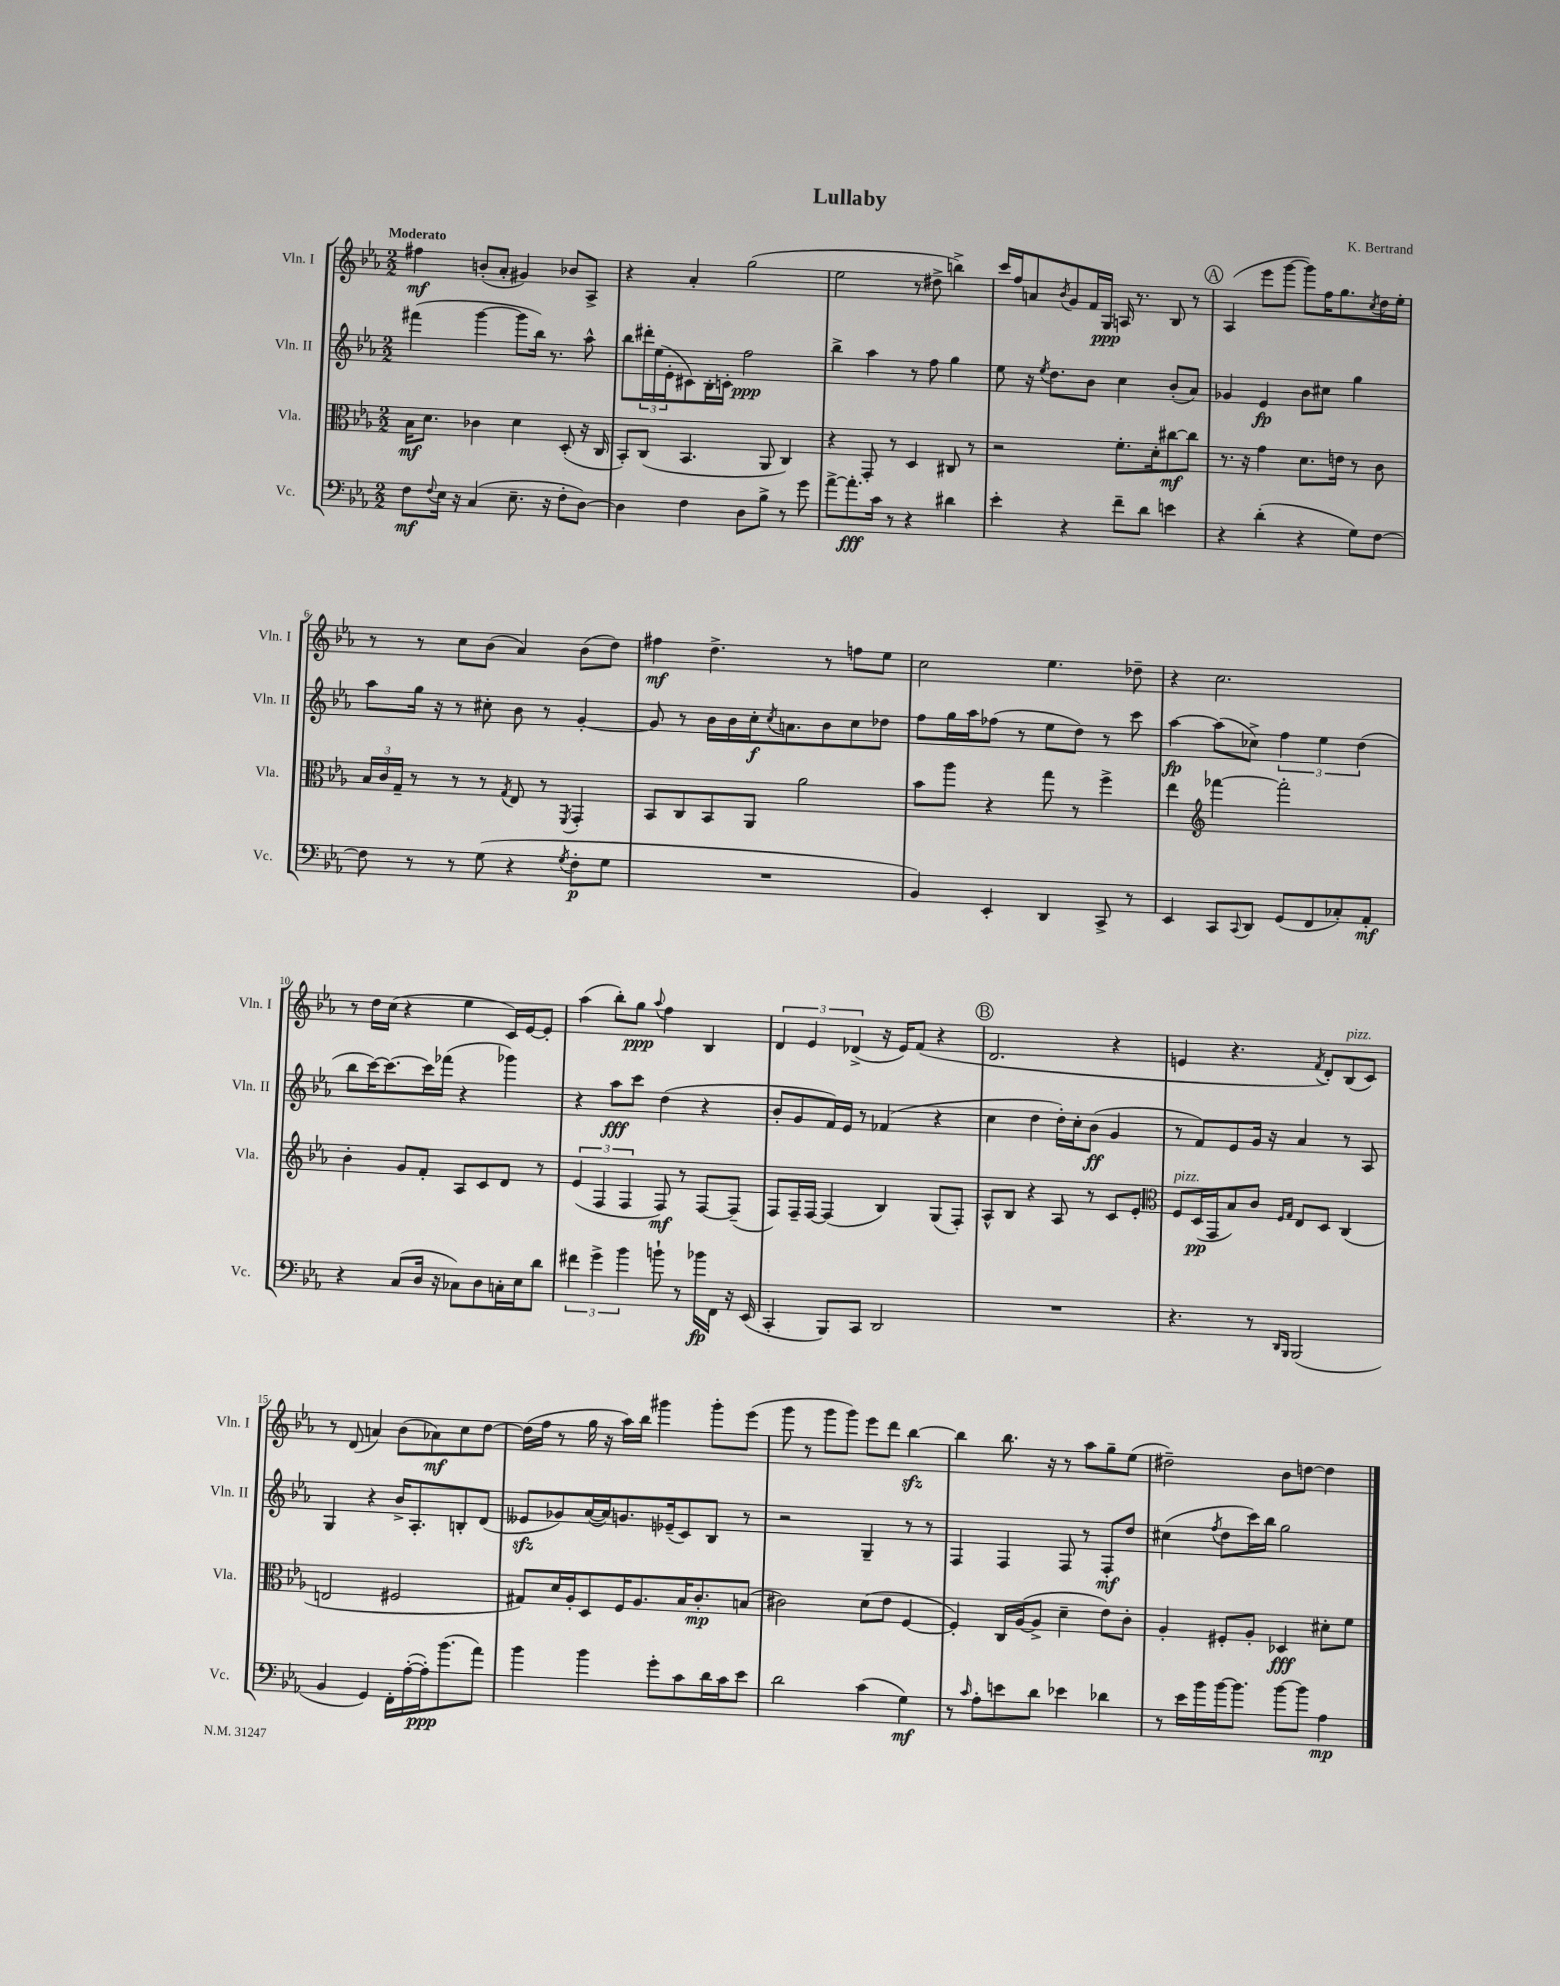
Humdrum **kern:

**kern	**kern	**kern	**kern
*staff4	*staff3	*staff2	*staff1
*clefF4	*clefC3	*clefG2	*clefG2
*k[b-e-a-]	*k[b-e-a-]	*k[b-e-a-]	*k[b-e-a-]
*M2/2	*M2/2	*M2/2	*M2/2
8F	16B-	(4fff#	4ff#
.	8.d	.	.
8qqF	.	.	.
16E-	.	.	.
16r	.	.	.
(4C	4c-	[4ggg	(8b'
.	.	.	8a-'
8.E-~	4d	8ggg]	4g#)
.	.	16bb-)	.
16r	.	8.r	.
8F'	(8D'	.	8b-
[8D)	16r	8aa-^^	8A-^
.	16C	.	.
=	=	=	=
4D]	8BB-')	8bb-	4r
.	(8C	24ddd#'	.
.	.	(24ee-	.
.	.	24e-'	.
4F	4.BB-	8c#)	4a-'
.	.	16B-'	.
.	.	16c'	.
8D	.	2ff	(2gg
8B-^	8AA-	.	.
8r	4C)	.	.
8g	.	.	.
=	=	=	=
[8a-^	4r	4bb-^	2ee-
8.a-']	.	.	.
.	8GG'	4aa-	.
16c	.	.	.
8r	8r	.	.
4r	4D	8r	8r
.	.	8ff	8dd#^
4d#	8C#	4gg	4bb^)
.	8r	.	.
=	=	=	=
4e-'	2r	8ee-	16ccc
.	.	.	16ff
.	.	16r	8a
.	.	8qee-	.
.	.	8.dd	.
.	.	.	8qb-
4r	.	.	8g
.	.	8b-	16f
.	.	.	16G
8f~	8.f'	4cc	16A
.	.	.	8.r
8d	.	.	.
.	16d'	.	.
4e	[8cc#	(8b-'	8B-
.	8cc#]	8a-)	8r
=	=	=	=
4r	8.r	4g-	(4A-
.	16r	.	.
(4d'	4g	4e-	8eee-
.	.	.	[8ggg
4r	8.d	8b-	8ggg])
.	.	8cc#	16ff
.	16e	.	8.gg
8G)	8r	4gg	.
.	.	.	8qcc
[8F	8c	.	16dd
.	.	.	16ee-'
=	=	=	=
8F]	24B-	8aa-	8r
.	24c	.	.
.	24G~	.	.
8r	8r	16gg	8r
.	.	16r	.
8r	8r	8r	8cc
(8G	8r	8cc#'	(8b-
.	8qG	.	.
4r	8E-	8b-	4a-)
.	8r	8r	.
8qG	8qFF	.	.
8F'	4GG'	[4g'	(8b-
8G	.	.	8dd)
=	=	=	=
1r	8BB-	8g]	4ff#
.	8C	8r	.
.	8BB-	16b-	4.dd^
.	.	16b-	.
.	8AA-	16cc'	.
.	.	8qcc	.
.	.	8.a	.
.	2a-	.	.
.	.	8b-	8r
.	.	8cc	8ff
.	.	8dd-	8ee-
=	=	=	=
4BB-)	8b-	8ff	2cc
.	8aa-	16gg	.
.	.	16aa-	.
4EE-'	4r	(8ff-	.
.	.	8r	.
4DD	8gg	8ee-	4.ee-
.	8r	8dd)	.
8CC^	4ff^	8r	.
8r	.	8ccc	8dd-~
=	=	=	=
4EE-	4ee-	[4aa-	4r
*	*clefG2	*	*
8CC	[4fff-	(8aa-]	2.cc
8qqCC	.	.	.
8DD	.	8cc-^)	.
(8GG	2fff-']	6ff	.
8FF	.	.	.
.	.	6ee-	.
8C-')	.	.	.
.	.	(6dd	.
8AA-'	.	.	.
=	=	=	=
4r	4b-'	8bb-	8r
.	.	[16ccc)	16dd
.	.	8.ccc_	(16cc
(8C	8g	.	4r
16D	8f'	16ccc]	.
16r	.	(16fff-	.
8C-)	8A-	4r	4ee-
8D	8c	.	.
16C'	8d	4ggg-)	16c)
16E-	.	.	[16e-
8d	8r	.	8e-']
=	=	=	=
6f#	(6e-	4r	(4aa-
6g^	6F	.	.
.	.	8aa-	8bb-')
6b-	6F	.	.
.	.	8ccc	8gg
.	.	.	8qqaa-
8b`	8F)	(4dd	4ff
8r	8r	.	.
16b-	[8F	4r	4B-
16FF	.	.	.
16r	(8F~]	.	.
(16EE-	.	.	.
=	=	=	=
4CC'	8F)	8b-'	6d
.	16F~	8g	.
.	.	.	6e-
.	[16F	.	.
8BBB-)	(4F]	16f)	.
.	.	16e-	.
.	.	.	(6d-^
8CC	.	8r	.
2DD	4B-)	(4f-	16r
.	.	.	16e-)
.	.	.	(8f
.	(8G	4r	4r
.	8F')	.	.
=	=	=	=
1r	8A-^^	4cc	2.d
.	8B-	.	.
.	4r	4dd	.
.	8A-	16dd')	.
.	.	16cc'	.
.	8r	(8b-	.
.	8c	4g	4r
.	8e-'	.	.
=	=	=	=
*	*clefC3	*	*
4.r	8F	8r	4e
.	(16D	8f)	.
.	16GG	.	.
.	8B-)	8e-	4.r
8r	8c	16g	.
.	.	16r	.
16qqDD	16qqF	.	.
16qqBBB-	16qqG	.	.
(2BBB-	8E-	4a-	.
.	.	.	8qf
.	8D	.	8d')
.	(4C	8r	(8B-
.	.	8A-	8c)
=	=	=	=
4BB-	2E	4G	8r
.	.	.	(8d
4GG)	.	4r	4a)
16FF'	2F#	16b-^	(8b-
([16A-'	.	8.A-'	.
16A-'])	.	.	8a-)
(8.b-	.	.	.
.	.	8B'	8cc
8a-)	.	(8d	[8dd
=	=	=	=
4b-	8G#)	8e--	(16dd]
.	.	.	16ff
.	16d	8g-)	8r
.	16A-'	.	.
4b-	8D	([16a-	16gg
.	.	16a-])	16r
.	16F	8.g	16aa-)
.	8.A-	.	16bb-
8g'	.	.	4ggg#
.	.	(16e-~	.
8c	16B-	8c)	.
.	8.c'	.	.
16d	.	8B-	8ggg#'
16c	.	.	.
8e-	(8B	8r	(8eee-
=	=	=	=
2d	2c#)	2r	8ggg
.	.	.	8r
.	.	.	8ggg
.	.	.	8ggg)
(4c	(8d	4G~	8eee-
.	8e-	.	8ddd
4G)	[4F	8r	[4bb-
.	.	8r	.
=	=	=	=
8r	4F'])	4F	4bb-]
16qqc	.	.	.
8A-'	.	.	.
8e	16C	4F	8.bb-
.	([16A-	.	.
8d	8A-^]	.	.
.	.	.	16r
4e-	4d~	8F	8r
.	.	8r	8aa-
4d-	8e-)	8F'	8gg~
.	8c'	8dd	(8ee-
=	=	=	=
8r	4A-'	(4cc#	2dd#~)
16e-	.	.	.
16b-	.	.	.
.	.	8qff	.
[16b-	8F#'	8dd	.
8.b-]	.	.	.
.	8A-'	16ccc)	.
.	.	16bb-	.
[8b-	4D-	2gg	8b-
8b-]	.	.	[8dd
4A-	8d#'	.	4dd]
.	8f	.	.
==	==	==	==
*-	*-	*-	*-
